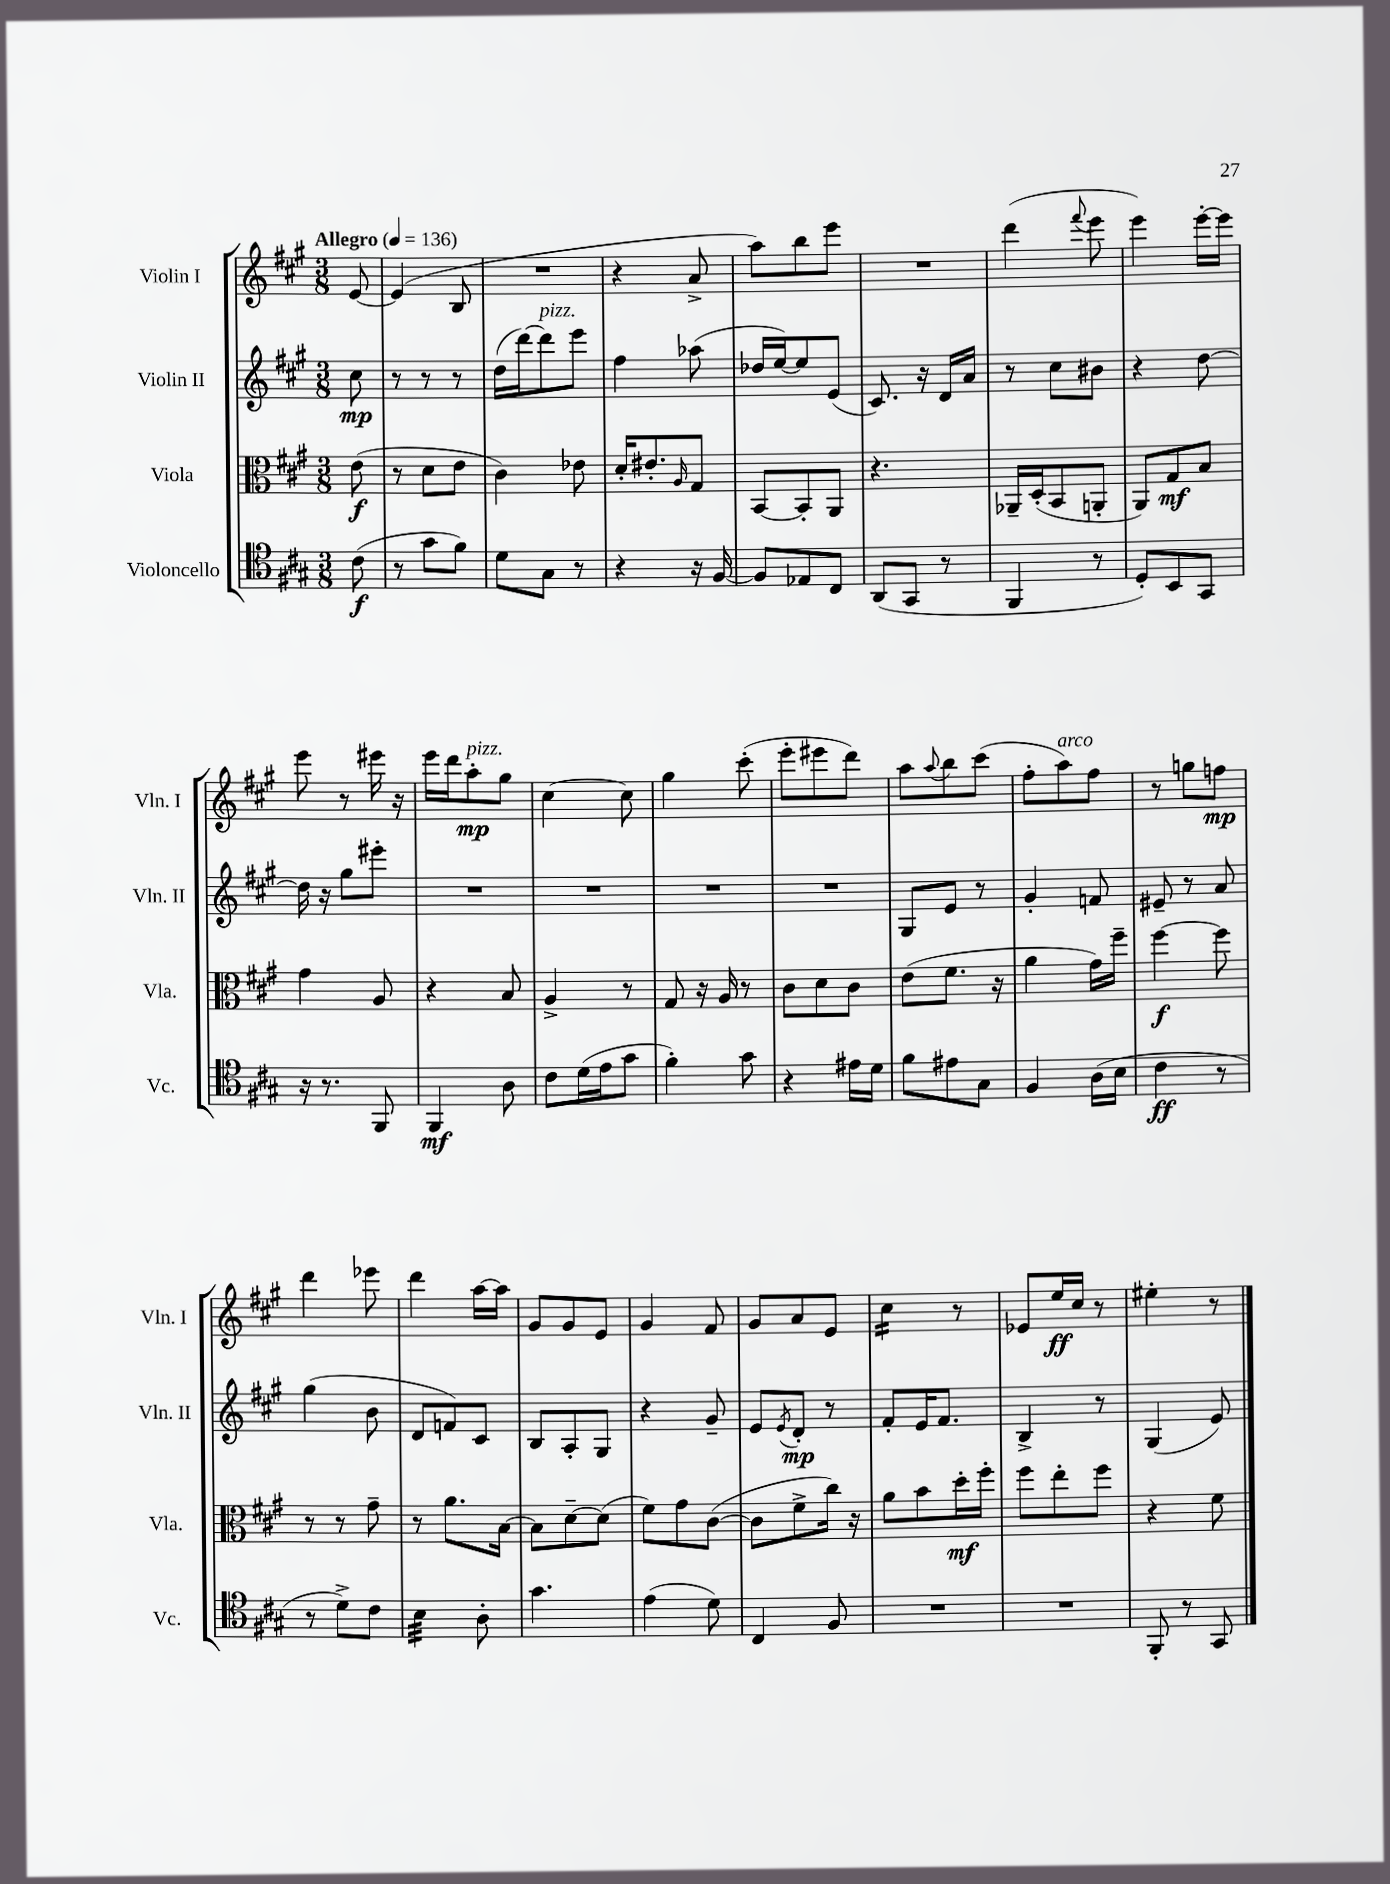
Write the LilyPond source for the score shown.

<<
\new StaffGroup <<
\new Staff = "s0" \with { instrumentName = "Violin I" shortInstrumentName = "Vln. I" } {
    \clef treble \key a \major \numericTimeSignature \time 3/8 \partial 8 \tempo "Allegro" 4 = 136
    e'8~ |
    e'4( b8 |
    R4. |
    r4 a'8-> |
    a''8) b''8 e'''8 |
    R4. |
    d'''4( \appoggiatura { fis'''8 } e'''8 |
    e'''4) e'''16~-. e'''16 |
    e'''8 r8 eis'''16 r16 |
    e'''16 d'''16 a''8-.\mp^\markup { \italic "pizz." } gis''8 |
    cis''4~ cis''8 |
    gis''4 cis'''8-.( |
    e'''8-. eis'''8 d'''8) |
    a''8 \appoggiatura { a''8 } b''8 cis'''8( |
    fis''8-. a''8^\markup { \italic "arco" }) fis''8 |
    r8 g''8 f''8\mp |
    d'''4 ees'''8 |
    d'''4 a''16~ a''16 |
    gis'8 gis'8 e'8 |
    gis'4 fis'8 |
    gis'8 a'8 e'8 |
    cis''4:16 r8 |
    ees'8 e''16\ff cis''16 r8 |
    eis''4-. r8 \bar "|." |
}
\new Staff = "s1" \with { instrumentName = "Violin II" shortInstrumentName = "Vln. II" } {
    \clef treble \key a \major \numericTimeSignature \time 3/8 \partial 8
    cis''8\mp |
    r8 r8 r8 |
    d''16( d'''16~) d'''8^\markup { \italic "pizz." } e'''8 |
    fis''4 aes''8( |
    des''16 e''16~) e''8 e'8( |
    cis'8.) r16 d'16 a'16 |
    r8 cis''8 bis'8 |
    r4 d''8~ |
    d''16 r16 gis''8 eis'''8-. |
    R4. |
    R4. |
    R4. |
    R4. |
    gis8 e'8 r8 |
    gis'4-. f'8 |
    eis'8-- r8 a'8 |
    gis''4( b'8 |
    d'8 f'8) cis'8 |
    b8 a8-. gis8 |
    r4 gis'8-- |
    e'8 \acciaccatura { e'8 } d'8-.\mp r8 |
    fis'8-. e'16 fis'8. |
    b4-> r8 |
    gis4( e'8) \bar "|." |
}
\new Staff = "s2" \with { instrumentName = "Viola" shortInstrumentName = "Vla." } {
    \clef alto \key a \major \numericTimeSignature \time 3/8 \partial 8
    e'8\f( |
    r8 d'8 e'8 |
    cis'4) ees'8 |
    d'16-. eis'8.-. \grace { a16 } gis8 |
    b,8~ b,8-. a,8 |
    r4. |
    aes,16-- d16-.( b,8 a,8-. |
    a,8) gis8\mf b8 |
    gis'4 a8 |
    r4 b8 |
    a4-> r8 |
    gis8 r16 a16 r8 |
    cis'8 d'8 cis'8 |
    e'8( fis'8. r16 |
    a'4 gis'16) fis''16-- |
    fis''4~\f fis''8 |
    r8 r8 gis'8-- |
    r8 a'8. b16~ |
    b8 d'8~-- d'8( |
    fis'8) gis'8 cis'8~( |
    cis'8 fis'8-> cis''16) r16 |
    a'8 b'8 d''16-.\mf fis''16-. |
    fis''8 e''8-. fis''8 |
    r4 fis'8 \bar "|." |
}
\new Staff = "s3" \with { instrumentName = "Violoncello" shortInstrumentName = "Vc." } {
    \clef tenor \key a \major \numericTimeSignature \time 3/8 \partial 8
    cis'8\f( |
    r8 gis'8 fis'8) |
    d'8 gis8 r8 |
    r4 r16 fis16~ |
    fis8 ees8 cis8 |
    a,8( gis,8 r8 |
    fis,4 r8 |
    d8-.) b,8 gis,8 |
    r16 r8. fis,8 |
    fis,4\mf a8 |
    cis'8 d'16( e'16 gis'8 |
    fis'4-.) gis'8 |
    r4 eis'16 d'16 |
    fis'8 eis'8 gis8 |
    fis4 a16( b16 |
    cis'4\ff r8 |
    r8 d'8->) cis'8 |
    b4:32 a8-. |
    gis'4. |
    e'4( d'8) |
    cis4 fis8 |
    R4. |
    R4. |
    fis,8-. r8 gis,8 \bar "|." |
}
>>
>>
\layout { \context { \Score \remove "Bar_number_engraver" } }
